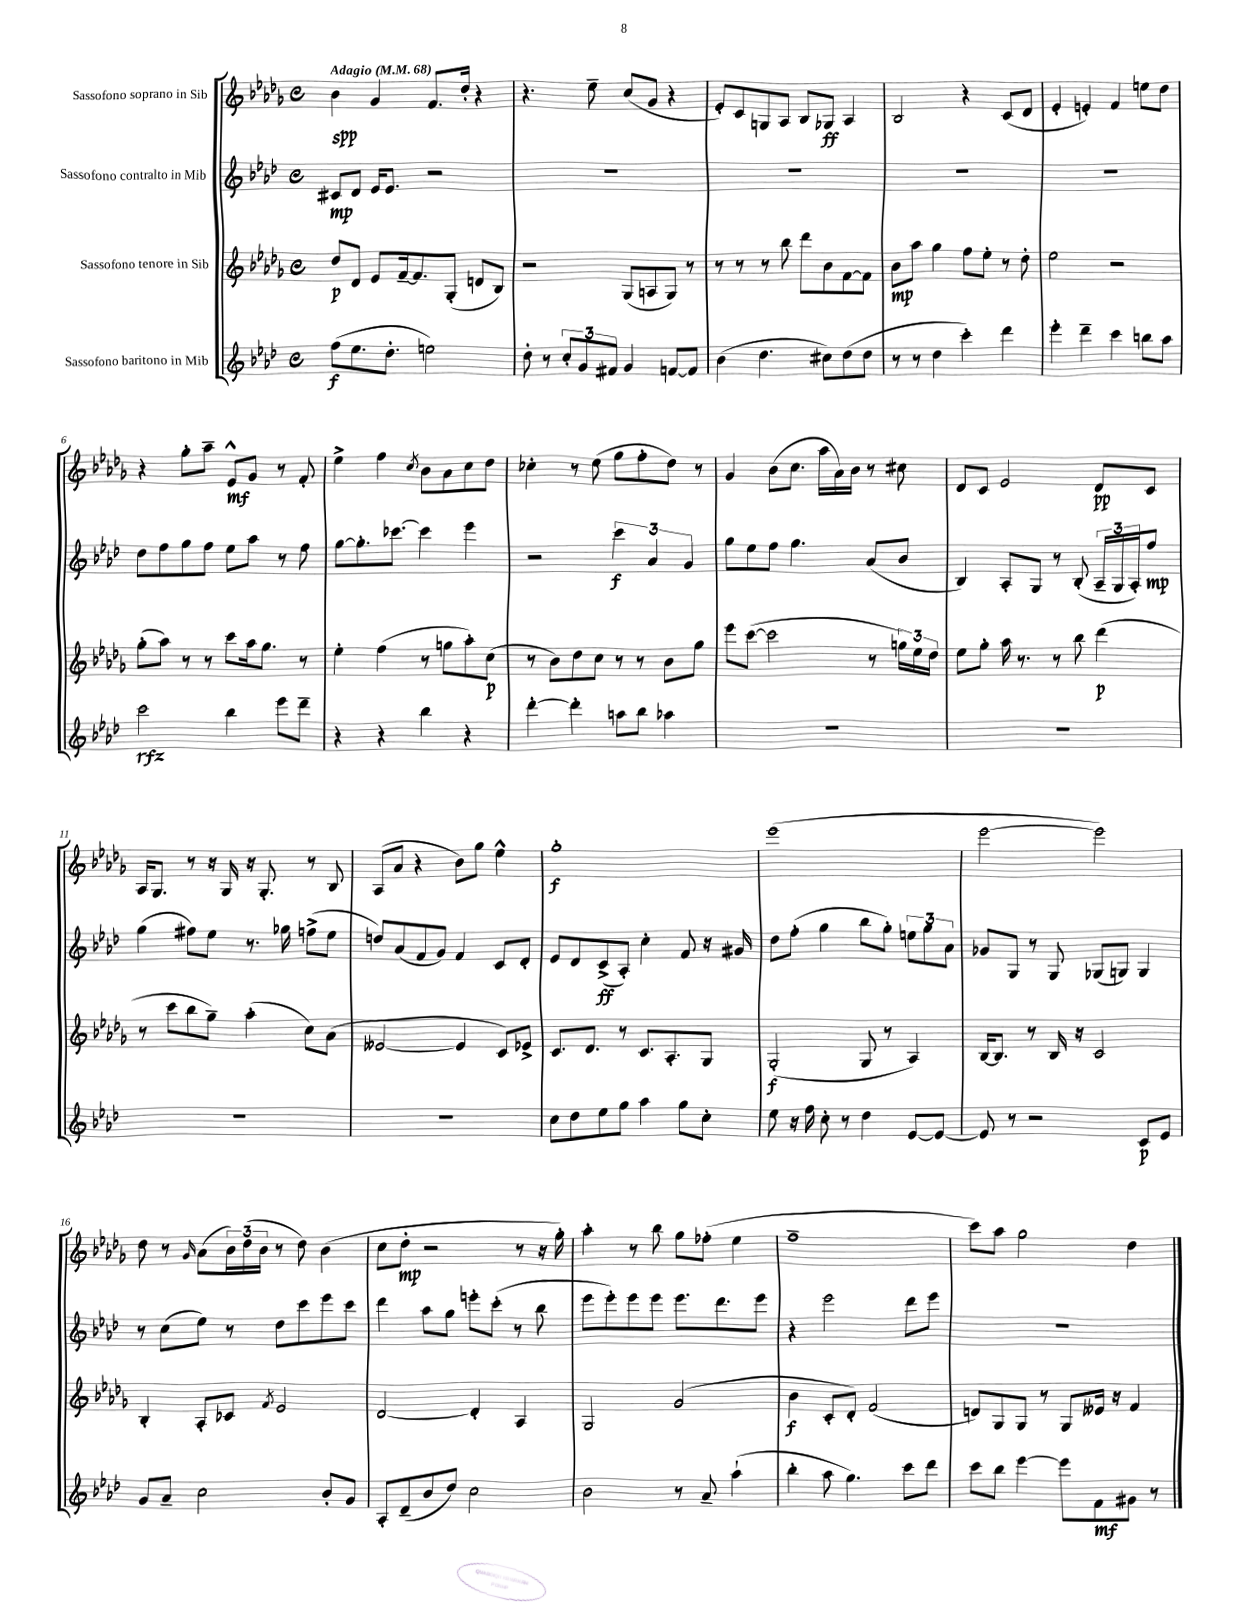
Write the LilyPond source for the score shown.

<<
\new StaffGroup <<
\new Staff = "s0" \with { instrumentName = "Sassofono soprano in Sib" } {
    \clef treble \key des \major \defaultTimeSignature \time 4/4 \tempo "Adagio" 4 = 68
    bes'4\spp ges'4 f'8. des''16-. r4 |
    r4. ees''8-- c''8( ges'8 r4 |
    ees'8-.) c'8 g8 aes8 bes8 ges8\ff aes4 |
    bes2 r4 c'8( des'8 |
    ees'4-. e'4-.) f'4 e''8 des''8 |
    r4 ges''8-. aes''8-- ees'8-^\mf ges'8 r8 f'8-. |
    ees''4-> f''4 \acciaccatura { c''8 } bes'8 aes'8 c''8 des''8 |
    ces''4-. r8 ees''8( ges''8 f''8-. des''8) r8 |
    ges'4 bes'8( c''8. aes''16 aes'16) bes'16 r8 cis''8 |
    des'8 c'8 ees'2 des'8\pp c'8 |
    aes16 ges8. r8 r16 ges16 r16 ges8.-. r8 bes8 |
    aes8( aes'8 r4 bes'8) ges''8 ees''4-^ |
    ges''1-.\f |
    ees'''1( |
    ees'''2~ ees'''2) |
    des''8 r8 \grace { ges'16 } aes'8( \tuplet 3/2 { bes'16) des''16( bes'16 } r8 des''8) bes'4( |
    c''8 des''8-.\mp r2 r8 r16 ges''16-.) |
    aes''4-. r8 bes''8 ges''8 fes''8-.( ees''4 |
    f''1-- |
    c'''8) aes''8 ges''2 des''4 \bar "|." |
}
\new Staff = "s1" \with { instrumentName = "Sassofono contralto in Mib" } {
    \clef treble \key aes \major \defaultTimeSignature \time 4/4
    cis'8\mp des'8 ees'16 ees'8. r2 |
    R1 |
    R1 |
    R1 |
    R1 |
    des''8 f''8 g''8 f''8 ees''8 aes''8 r8 f''8 |
    g''8~ g''8.-. ces'''8.~ ces'''4 ees'''4 |
    r2 \tuplet 3/2 { c'''4\f aes'4 g'4 } |
    g''8 ees''8 f''8 g''4. aes'8( bes'8 |
    bes4) aes8-. g8 r8 bes8-.( \tuplet 3/2 { aes16-- g16 aes16-.) } f''8\mp |
    g''4( fis''8) ees''8 r8. ges''16 f''8->( ees''8 |
    d''8) aes'8( f'8 g'8) f'4 c'8 des'8-. |
    ees'8 des'8 c'8->\ff( aes8-.) c''4-. f'8 r16 gis'16 |
    des''8 f''8-.( g''4 bes''8 g''8-.) \tuplet 3/2 { e''8 g''8 aes'8 } |
    ges'8 g8 r8 g8 ges8( g8) g4 |
    r8 c''8( ees''8) r8 des''8 c'''8 ees'''8 c'''8 |
    des'''4 aes''8 g''8 e'''8-. c'''8-.( r8 bes''8 |
    ees'''8 ees'''8-.) ees'''8 ees'''8 ees'''8. des'''8. ees'''8 |
    r4 ees'''2 des'''8 ees'''8 |
    r1 \bar "|." |
}
\new Staff = "s2" \with { instrumentName = "Sassofono tenore in Sib" } {
    \clef treble \key des \major \defaultTimeSignature \time 4/4
    des''8\p des'8 ees'8 f'16~-- f'8. ges8-.( d'8 bes8) |
    r2 ges8( a8 ges8) r8 |
    r8 r8 r8 bes''8 des'''8 bes'8 f'8~ f'8 |
    bes'8\mp aes''8 ges''4 f''8 ees''8-. r8 des''8-. |
    ees''2 r2 |
    ges''8-.( aes''8) r8 r8 c'''8 aes''16 ges''8. r8 |
    ees''4-. f''4( r8 g''8 aes''8-.) c''8\p( |
    r8 bes'8) des''8 c''8 r8 r8 bes'8 ges''8 |
    ees'''8 c'''8~( c'''2 r8 \tuplet 3/2 { g''16) ees''16 des''16 } |
    ees''8 ges''8-. aes''16 r8. r8 bes''8 des'''4\p( |
    r8 c'''8 bes''8 ges''8--) aes''4-.( c''8) aes'8( |
    eeses'2~ eeses'4 c'8) ees'8-> |
    c'8. des'8. r8 c'8. aes8.-. ges8 |
    ges2-.\f( ges8 r8 aes4) |
    bes16~ bes8. r8 bes16 r16 c'2 |
    bes4-. aes8-. ces'8 \acciaccatura { f'8 } ees'2 |
    des'2~ des'4-. aes4 |
    ges2 ges'2( |
    bes'4\f c'8-. des'8-.) f'2( |
    d'8) ges8 ges8 r8 ges8 eeses'16 r16 f'4 \bar "|." |
}
\new Staff = "s3" \with { instrumentName = "Sassofono baritono in Mib" } {
    \clef treble \key aes \major \defaultTimeSignature \time 4/4
    f''8\f( ees''8. des''8.-. e''2) |
    des''8-. r8 \tuplet 3/2 { c''8-. g'8 fis'8 } g'4 f'8~ f'8 |
    bes'4( des''4. cis''8) des''8( des''8 |
    r8 r8 des''4 c'''4-.) des'''4 |
    ees'''4-. des'''4-- c'''4 b''8 aes''8 |
    c'''2\rfz bes''4 ees'''8 des'''8-- |
    r4 r4 bes''4 r4 |
    des'''4~-. des'''4-. a''8 bes''8 aes''4 |
    R1 |
    R1 |
    R1 |
    R1 |
    c''8 des''8 ees''8 g''8 aes''4 g''8 c''8-. |
    ees''8 r16 f''16 c''8-. r8 des''4 ees'8~ ees'8~ |
    ees'8 r8 r2 c'8\p ees'8 |
    g'8 aes'8-- c''2 bes'8-. g'8 |
    aes8-. des'8--( bes'8 des''8) c''2 |
    bes'2 r8 aes'8-- aes''4-!( |
    bes''4-. aes''8 g''4.) c'''8 des'''8 |
    c'''8 bes''8 ees'''4~ ees'''8 f'8\mf gis'8 r8 \bar "|." |
}
>>
>>
